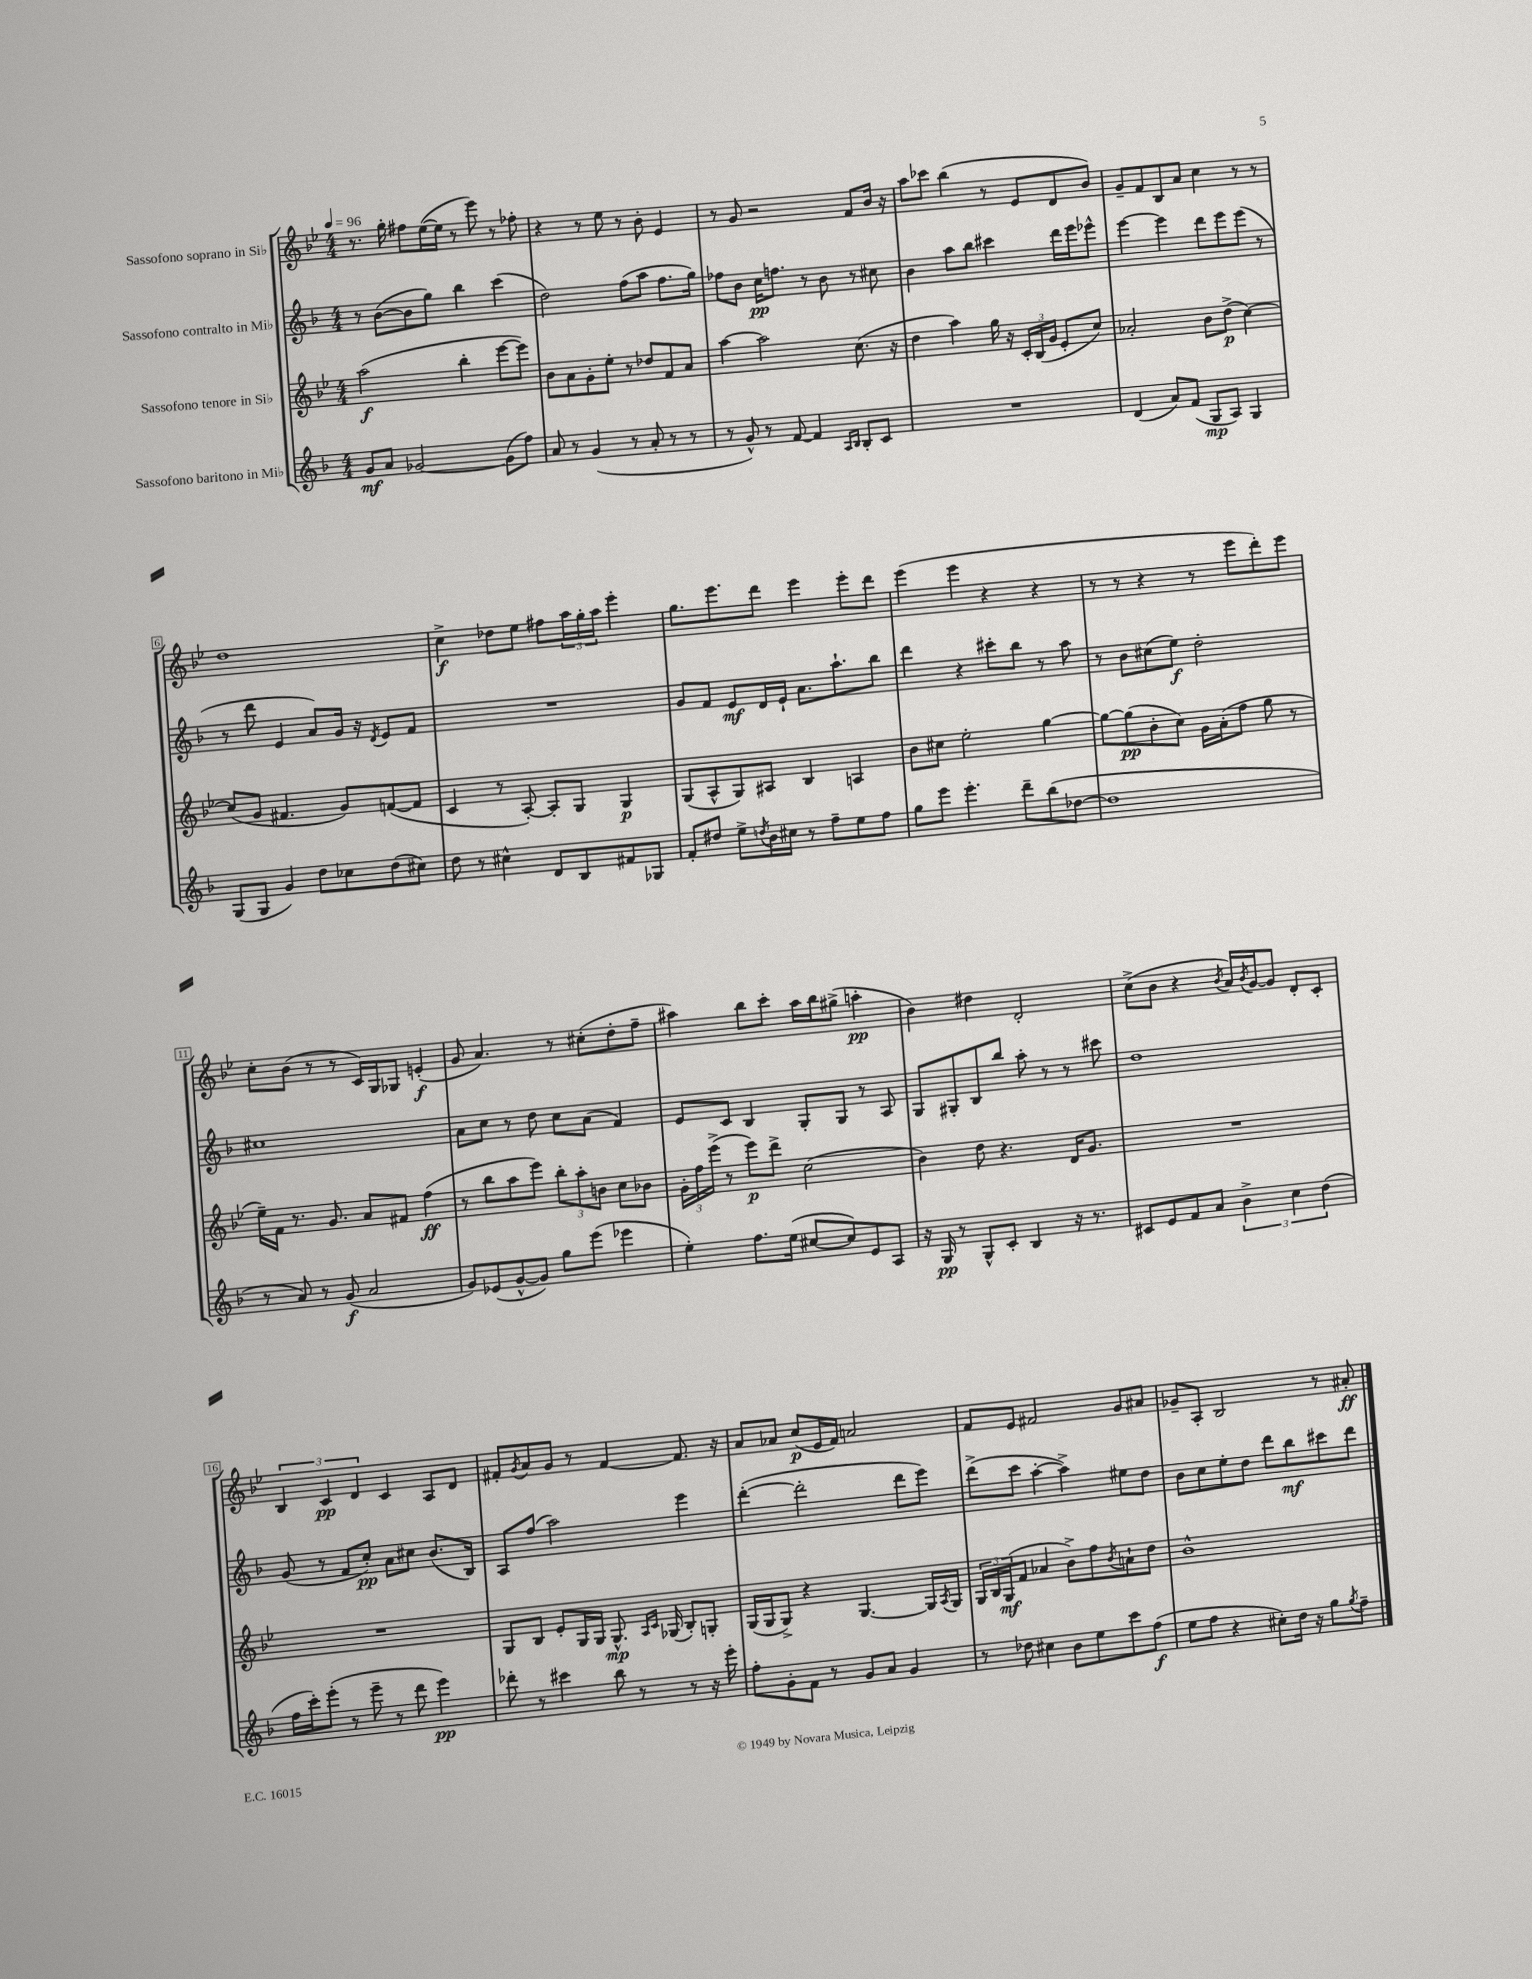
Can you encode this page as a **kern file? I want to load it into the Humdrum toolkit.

**kern	**kern	**kern	**kern
*staff4	*staff3	*staff2	*staff1
*clefG2	*clefG2	*clefG2	*clefG2
*k[b-]	*k[b-e-]	*k[b-]	*k[b-e-]
*M4/4	*M4/4	*M4/4	*M4/4
*MM96	*MM96	*MM96	*MM96
8g	(2aa	8r	8.r
8a	.	([8b-	.
.	.	.	16gg'
[2g-	.	8b-]	8ff#
.	.	8gg)	([16ee-
.	.	.	16ee-]
.	4bb-'	4bb-	8r
.	.	.	8eee-)
(8g-]	[8eee-	(4ccc	8r
8ff)	8eee-])	.	8ff-'
=	=	=	=
8a	8b-	2dd)	4r
8r	8a	.	.
(4g	8g'	.	8r
.	8ee-'	.	8ee-
8r	8r	(8ff	8r
8a'	8dd-	8aa	8b-'
8r	8f	8.ff	4e-
8r	8a	.	.
.	.	16gg)	.
=	=	=	=
8r	[4aa	8ff-	8r
8g^^)	.	8b-	8g
8r	2aa]	16cc	2r
.	.	8.ff	.
[8f	.	.	.
4f]	.	8r	.
.	.	8b-	.
16qqA	.	.	.
16qqB-	.	.	.
8B-'	(8.cc	8r	8f
8c	.	8cc#	16b-
.	16r	.	16r
=	=	=	=
1r	4dd	4b-	8aa
.	.	.	8ccc-
.	4aa)	8aa	(4bb-
.	.	8bb-	.
.	16gg	4ccc#	8r
.	16r	.	.
.	24c'	.	8e-
.	(24B-	.	.
.	24g	.	.
.	8e-'	16ddd	8d
.	.	16eee	.
.	8cc)	8eee-^^	8b-)
=	=	=	=
(4d	2a-'	[4eee	8g~
.	.	.	8f
8a)	.	4eee]	8B-
(8f	.	.	8a
8G	8b-	8ddd	4cc
8A)	(8dd^	8eee	.
4G	[4cc)	(8eee	8r
.	.	8r	8r
=	=	=	=
(8G	(8cc]	8r	1dd
8G	8g	8ddd	.
4g)	4.f#	4e	.
8dd	.	8a)	.
8cc-	8g)	16g	.
.	.	16r	.
.	.	8qd	.
(8dd	([8f	8e	.
8cc#)	8f]	8f	.
=	=	=	=
8dd	4c	1r	4cc^
8r	.	.	.
4cc#^^	8r	.	8dd-
.	[8A')	.	8ee-
8d	8A']	.	8ff#
8B-	8G	.	24aa
.	.	.	24gg'
.	.	.	24aa
8f#	4G	.	4eee-'
8G-	.	.	.
=	=	=	=
8f'	(8G	8g	8.gg
8dd#	8A^^	8f	.
.	.	.	8.eee-
8ee^	8G)	8e	.
8qdd	.	.	.
16b-	8A#	16d	8ddd
16cc#	.	16e`	.
8r	4B-	8.a	4eee-
8ff~	.	.	.
.	.	8.aa`	.
8ee	4A	.	8eee-'
8ff	.	8bb-	8ddd
=	=	=	=
8gg	8b-	4ddd	(4eee-
8eee	8cc#	.	.
4.eee'	2ee-'	4r	4eee-
.	.	8ccc#'	4r
8ddd~	.	8bb-	.
(8bb-	[4gg	8r	4r
[8dd-	.	8aa	.
=	=	=	=
1dd-]	8gg_	8r	8r
.	(8gg]	8b-	8r
.	8b-'	(8cc#	4r
.	8cc)	8ee)	.
.	16g	2dd'	8r
.	(16a'	.	.
.	8ff	.	8eee-
.	8gg	.	8ddd')
.	8r	.	8eee-
=	=	=	=
8r	16ee-~)	1cc#	8cc'
.	16f	.	.
8a)	8.r	.	(8b-
8r	.	.	8r
.	8.g	.	.
(8g	.	.	8r
2a	8a	.	16c)
.	.	.	16G
.	8f#	.	8G-
.	(4ff	.	(4e'
=	=	=	=
8g)	8r	8a	8g
(8e-	8bb-	8cc	4.a)
[8g^^	8aa	8r	.
8g])	8eee-)	8dd	.
8gg	12bb-'	8cc	8r
.	12aa'	.	.
(8eee	.	(8a	(8cc#'
.	12b	.	.
4eee-	8cc	4f)	8dd'
.	8b-	.	8ff~
=	=	=	=
4ee')	24g'	8e	4aa#)
.	24ff	.	.
.	(24eee-^	.	.
.	8r	8c	.
8.ff	8eee-)	4B-	8bb-
.	8ddd^	.	8ccc'
(16ee	.	.	.
[8cc#	(2cc	8G'	16aa#
.	.	.	16bb-
8cc#])	.	8G	(8gg#^
8e	.	8r	4aa'
8A	.	8A	.
=	=	=	=
16r	4b-)	8G	4b-)
16G	.	.	.
8r	.	8G#'	.
8G^^	8dd	8B-	4dd#
8c'	4.r	8bb-	.
4B-	.	8aa'	2d'
.	.	8r	.
16r	16d	8r	.
8.r	8.g	.	.
.	.	8ccc#	.
=	=	=	=
8c#	1r	1dd	(8cc^
8e	.	.	8b-
8f	.	.	4r
8a	.	.	.
.	.	.	8qb-
6b-^	.	.	16a)
.	.	.	8qb-
.	.	.	[16g
.	.	.	8g]
6cc	.	.	.
.	.	.	8d'
(6dd	.	.	.
.	.	.	8c'
=	=	=	=
16ff	1r	(8g	6B-
16ccc')	.	.	.
(8eee'	.	8r	.
.	.	.	6c
8r	.	8f	.
.	.	.	6d
8eee~	.	8cc')	.
8r	.	8a	4c
8ddd	.	8cc#	.
4eee)	.	(8.b-	8A
.	.	.	8d
.	.	16B-)	.
=	=	=	=
8ddd-'	8G	8A	8f#'
.	.	.	8qg
8r	8B-	(8ff	8a
4ccc#	8e-'	2aa)	8g
.	16G	.	8r
.	16G	.	.
8bb-	8.G^^	.	[4f#
8r	.	.	.
.	16qqA	.	.
.	16qqc	.	.
.	(16G-	.	.
8r	8B-')	4eee	8.f#]
16r	8G'	.	.
16eee'	.	.	16r
=	=	=	=
8ff'	(16G	([4ddd'	8a
.	16G	.	.
8g'	8G^)	.	8a-
8f	4r	2ddd']	(8cc
8r	.	.	16e-
.	.	.	16f)
8g	[4.G	.	2a
8a	.	.	.
4g	.	8ddd	.
.	16G]	8eee)	.
.	8qA	.	.
.	16G	.	.
=	=	=	=
8r	24G	(8ddd^	8f
.	24B-	.	.
.	(24G	.	.
8dd-	8f	8ccc	8e-
4cc#	4a-	[4aa'	2f#
8b-	8b-^)	4aa^])	.
8ee	8ff	.	.
.	8qb-	.	.
8ccc	8a`	8ee#	8g
(8ff	8dd	8dd	8a#
=	=	=	=
8ee	1b-^^	8b-	8g-~
8ff	.	8cc	8A'
4r	.	8ee'	2B-
.	.	8dd	.
8cc#')	.	8ddd	.
16dd	.	8bb-	.
16r	.	.	.
8gg	.	8ccc#	8r
8qgg	.	.	.
8ff~	.	8ddd	8a#'
==	==	==	==
*-	*-	*-	*-
